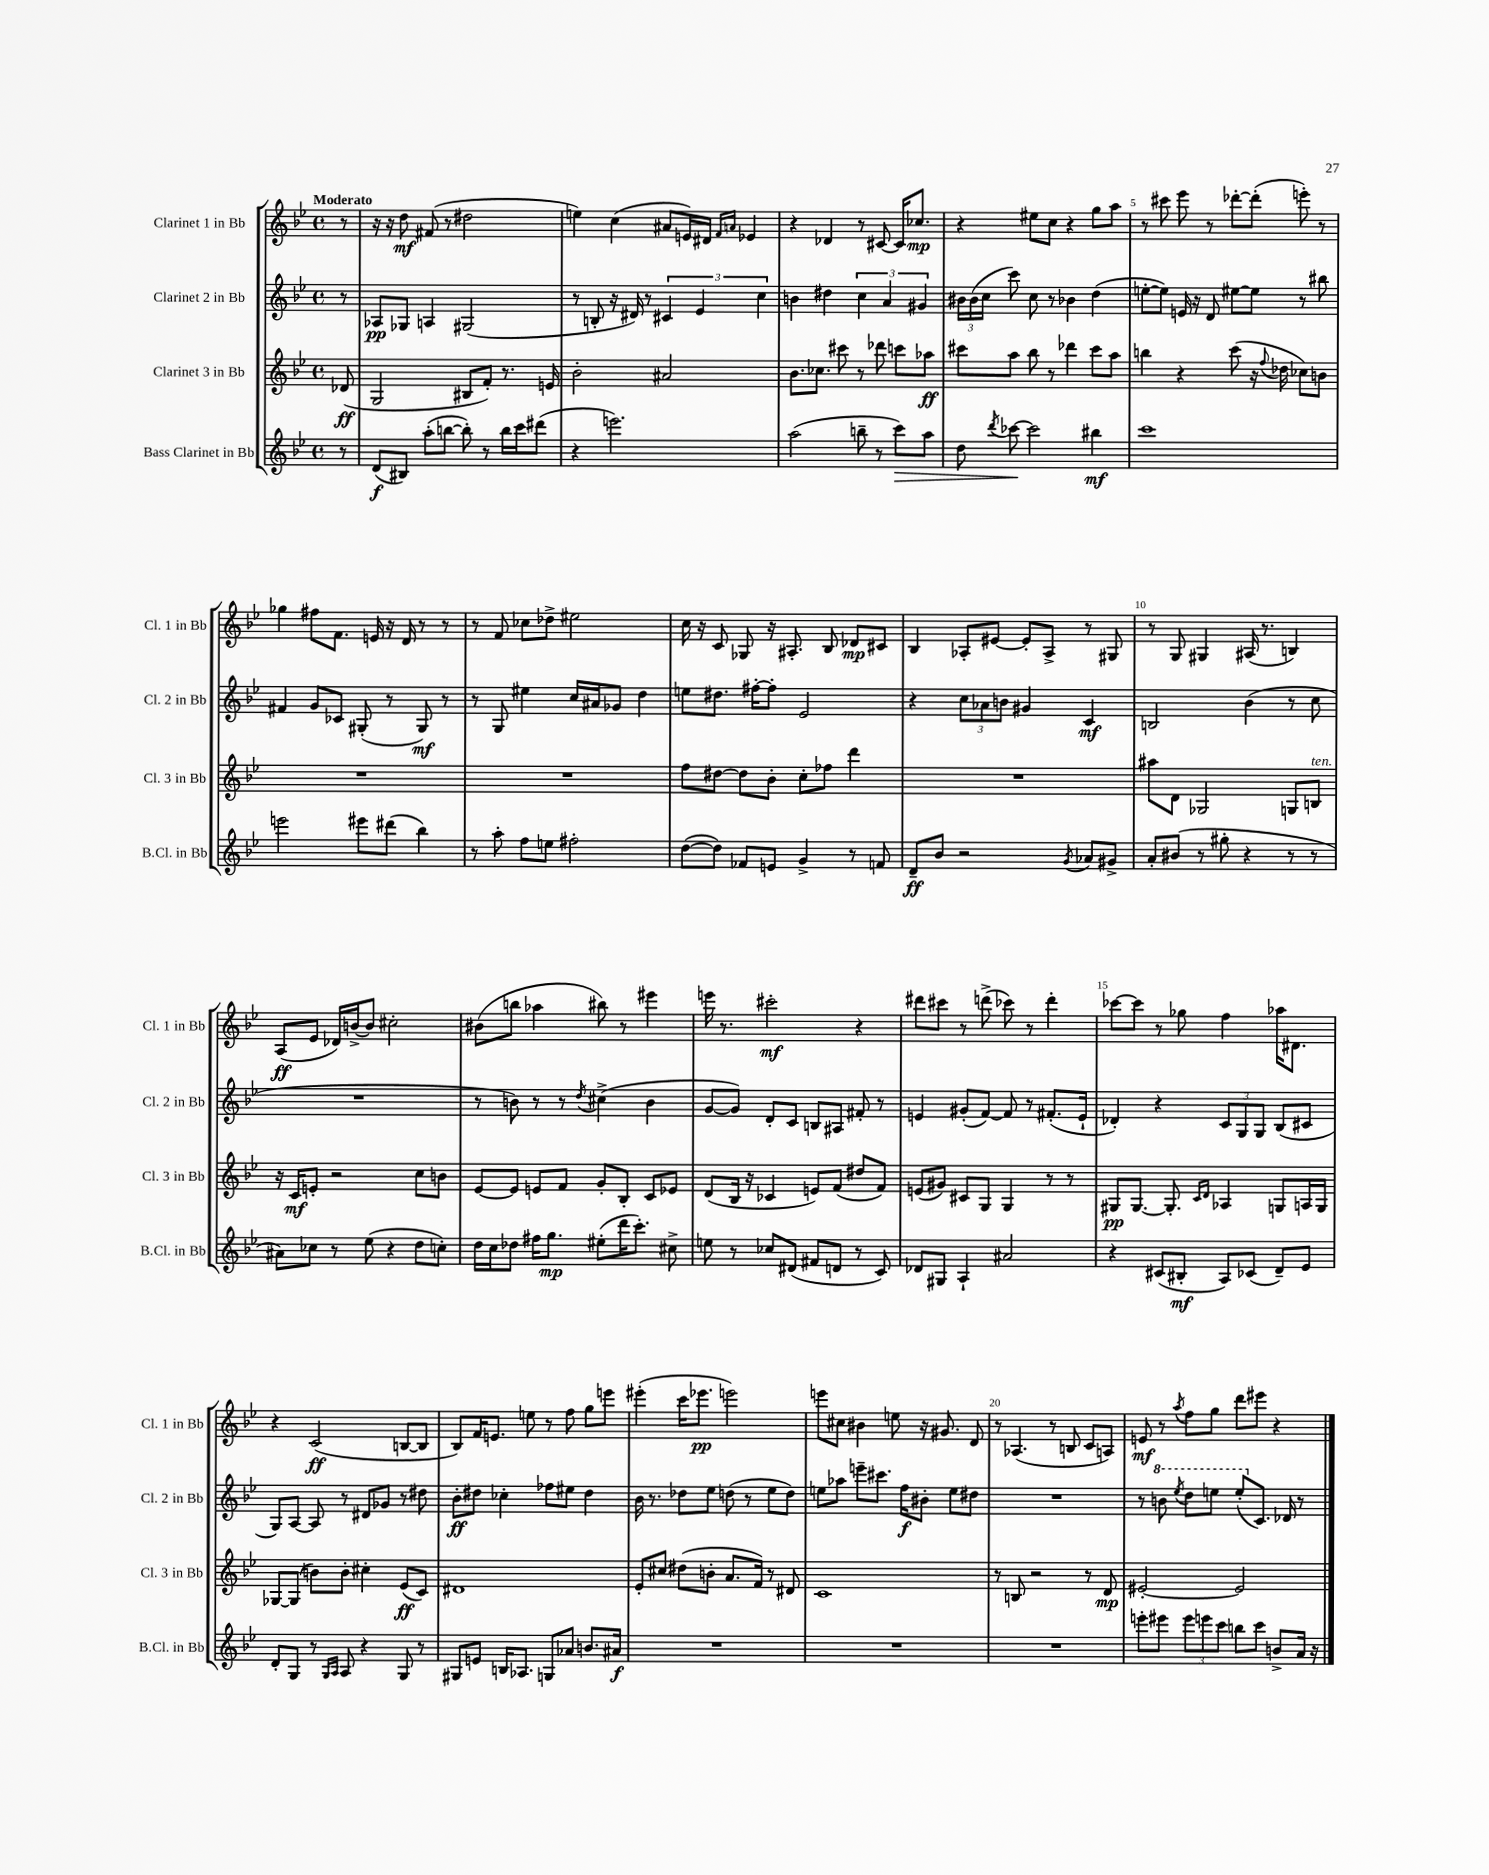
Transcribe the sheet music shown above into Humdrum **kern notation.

**kern	**kern	**kern	**kern
*staff4	*staff3	*staff2	*staff1
*clefG2	*clefG2	*clefG2	*clefG2
*k[b-e-]	*k[b-e-]	*k[b-e-]	*k[b-e-]
*M4/4	*M4/4	*M4/4	*M4/4
*met(c)	*met(c)	*met(c)	*met(c)
8r	(8d-	8r	8r
=	=	=	=
(8d	2G	8A-	16r
.	.	.	16r
8B#)	.	8G-	8dd
(8aa'	.	4A	(8f#
[8bb	.	.	8r
8bb'])	8B#	(2G#	2dd#
8r	8f')	.	.
16bb	8.r	.	.
16ccc	.	.	.
(8ddd#	.	.	.
.	16e	.	.
=	=	=	=
4r	2b-'	8r	4ee)
.	.	8B'	.
2.eee)	.	16r	(4cc
.	.	16d#)	.
.	.	8r	.
.	2a#	6c#	8a#
.	.	.	16e)
.	.	6e-	.
.	.	.	16d#
.	.	.	16qqf
.	.	.	16qqa
.	.	.	4e-
.	.	6cc	.
=	=	=	=
(2aa	8.b-	4b	4r
.	8.cc-	.	.
.	.	4dd#	4d-
.	8ccc#	.	.
8bb~	8r	6cc	8r
8r	8ddd-	.	[8c#
.	.	6a	.
8ccc)	8ccc	.	16c#]
.	.	.	8.cc-
.	.	6g#	.
8aa	8aa-	.	.
=	=	=	=
8dd	8ccc#	24b#	4r
.	.	(24b#	.
.	.	24cc	.
8qddd	.	.	.
[8ccc-	8aa	8ccc)	.
2ccc-]	8bb-	8cc	8ee#
.	8r	8r	8cc
.	4ddd-	4b-	4r
4bb#	8ccc#	(4dd	8gg
.	8aa	.	8aa
=	=	=	=
1ccc	4bb	[8ee'	8r
.	.	8ee])	8ccc#
.	4r	16e	8eee-
.	.	16r	.
.	.	8d	8r
.	(8ccc	[8ee#	[8ddd-'
.	16r	8ee#]	(8ddd-']
.	8qqff	.	.
.	16dd-	.	.
.	8cc-)	8r	8eee')
.	8b	8bb#	8r
=	=	=	=
2eee	1r	4f#	4gg-
.	.	8g	8ff#
.	.	8c-	8.f
8eee#	.	(8G#'	.
.	.	.	16e
(8ddd#	.	8r	16r
.	.	.	16d
4bb-)	.	8G#)	8r
.	.	8r	8r
=	=	=	=
8r	1r	8r	8r
8aa'	.	8G	8f
8ff	.	4ee#	8cc-
8ee	.	.	8dd-^
2ff#'	.	16cc	2ee#
.	.	16a#	.
.	.	8g-	.
.	.	4dd	.
=	=	=	=
([8dd	8ff	8ee	16cc
.	.	.	16r
8dd])	[8dd#	8.dd#	8c
8f-	8dd#]	.	8G-
.	.	[16ff#'	.
8e	8b-'	8ff#']	16r
.	.	.	8.A#'
4g^	8cc'	2e-	.
.	8ff-	.	8B-
8r	4ddd	.	8d-
8f	.	.	8c#
=	=	=	=
8d~	1r	4r	4B-
8b-	.	.	.
2r	.	12cc	8A-'
.	.	12a-	.
.	.	.	[8e#
.	.	12b	.
.	.	4g#	8e#']
.	.	.	8A-^
8qg	.	.	.
8a-	.	4c	8r
8g#^	.	.	8G#
=	=	=	=
8a'	8aa#	2B	8r
(8b#	8d	.	8G
8r	2G-	.	4G#
8gg#'	.	.	.
4r	.	(4b-	(16A#
.	.	.	8.r
8r	8G	8r	4B)
8r	8B	8cc	.
=	=	=	=
8a#)	16r	1r	(8A
.	16c	.	.
8cc-	8e'	.	8e-
8r	2r	.	16d-)
.	.	.	[16b^
(8ee-	.	.	8b]
4r	.	.	2cc#'
8dd	8cc	.	.
8cc')	8b	.	.
=	=	=	=
16dd	[8e-	8r	(8b#
16cc	.	.	.
8dd-	8e-]	8b)	8bb
16ff#	8e	8r	4aa-
8.gg	.	.	.
.	8f	8r	.
.	.	8qdd	.
(8ee#'	8g'	(4cc#^	8bb#)
16ddd	8B-'	.	8r
8.ccc')	.	.	.
.	8c	4b	4eee#
8cc#^	8e-	.	.
=	=	=	=
8ee	(8d	[8g	16eee
.	.	.	8.r
8r	16B-	8g])	.
.	16r	.	.
8cc-	4c-	8d'	2ccc#'
(8d#	.	8c	.
8f#	8e)	8B	.
8d	(8f	8A#	.
8r	8dd#	8f#'	4r
8c)	8f)	8r	.
=	=	=	=
8d-	(8e	4e	8ddd#
8G#	8g#)	.	8ccc#
4A`	8c#	(8g#'	8r
.	8G	[8f)	(8ddd^
2a#	4G	8f]	8ccc-)
.	.	8r	8r
.	8r	(8.f#'	4ddd'
.	8r	.	.
.	.	16e`	.
=	=	=	=
4r	8G#	4d-')	[8ccc-
.	[8.G#	.	8ccc-]
(8c#	.	4r	8r
.	8.G#']	.	.
8B#'	.	.	8gg-
.	16qqc	.	.
.	16qqd	.	.
8A)	4A-	12c	4ff
.	.	12G	.
(8c-	.	.	.
.	.	12G	.
8d~)	8G	(8B-	16aa-
.	.	.	8.d#
8e-	16A	8c#	.
.	16G	.	.
=	=	=	=
8d'	[8G-	8G)	4r
8G	(8G-]	[8A	.
8r	8b)	8A]	(2c
16qqG	.	.	.
16qqA	.	.	.
8A	8b'	8r	.
4r	4cc#'	8d#	.
.	.	8g-	.
8G	(8e-	8r	[8B
8r	8c)	8dd#	8B]
=	=	=	=
8G#	1d#	8b-'	8B-)
8e	.	8dd#	16f
.	.	.	8.e
16B	.	4cc-'	.
8.A-	.	.	.
.	.	.	8ee
8G	.	8ff-	8r
8a-	.	8ee#	8ff
8.b	.	4dd#	8gg
.	.	.	8eee
16a#	.	.	.
=	=	=	=
1r	8e-'	16b-	(4eee#'
.	.	8.r	.
.	8cc#	.	.
.	(8dd#	8dd-	16ccc
.	.	.	8.eee-
.	8b'	8ee-	.
.	8.a	(8dd	2eee)
.	.	8r	.
.	16f)	.	.
.	8r	8ee-	.
.	8d#	8dd)	.
=	=	=	=
1r	1c	8ee	8eee
.	.	8aa-	8cc#
.	.	8eee~	4b#
.	.	8.ccc#	.
.	.	.	8ee
.	.	16ff	.
.	.	8b#'	16r
.	.	.	8.g#
.	.	8ee	.
.	.	8dd#	8d
=	=	=	=
1r	8r	1r	8r
.	8B	.	(4.A-
.	2r	.	.
.	.	.	8r
.	.	.	8B
.	8r	.	8c
.	8d	.	8A)
=	=	=	=
8eee'	[2e#'	8r	8e
8eee#	.	8bb	8r
.	.	8qeee-	8qaa
12eee#	.	8ddd	8ff
12eee	.	.	.
.	.	8eee	8gg
12ccc	.	.	.
8bb	2e#]	(8eee'	8ddd
8ccc	.	8.c)	8eee#
8b^	.	.	4r
.	.	16d-	.
16a	.	8r	.
16r	.	.	.
==	==	==	==
*-	*-	*-	*-
